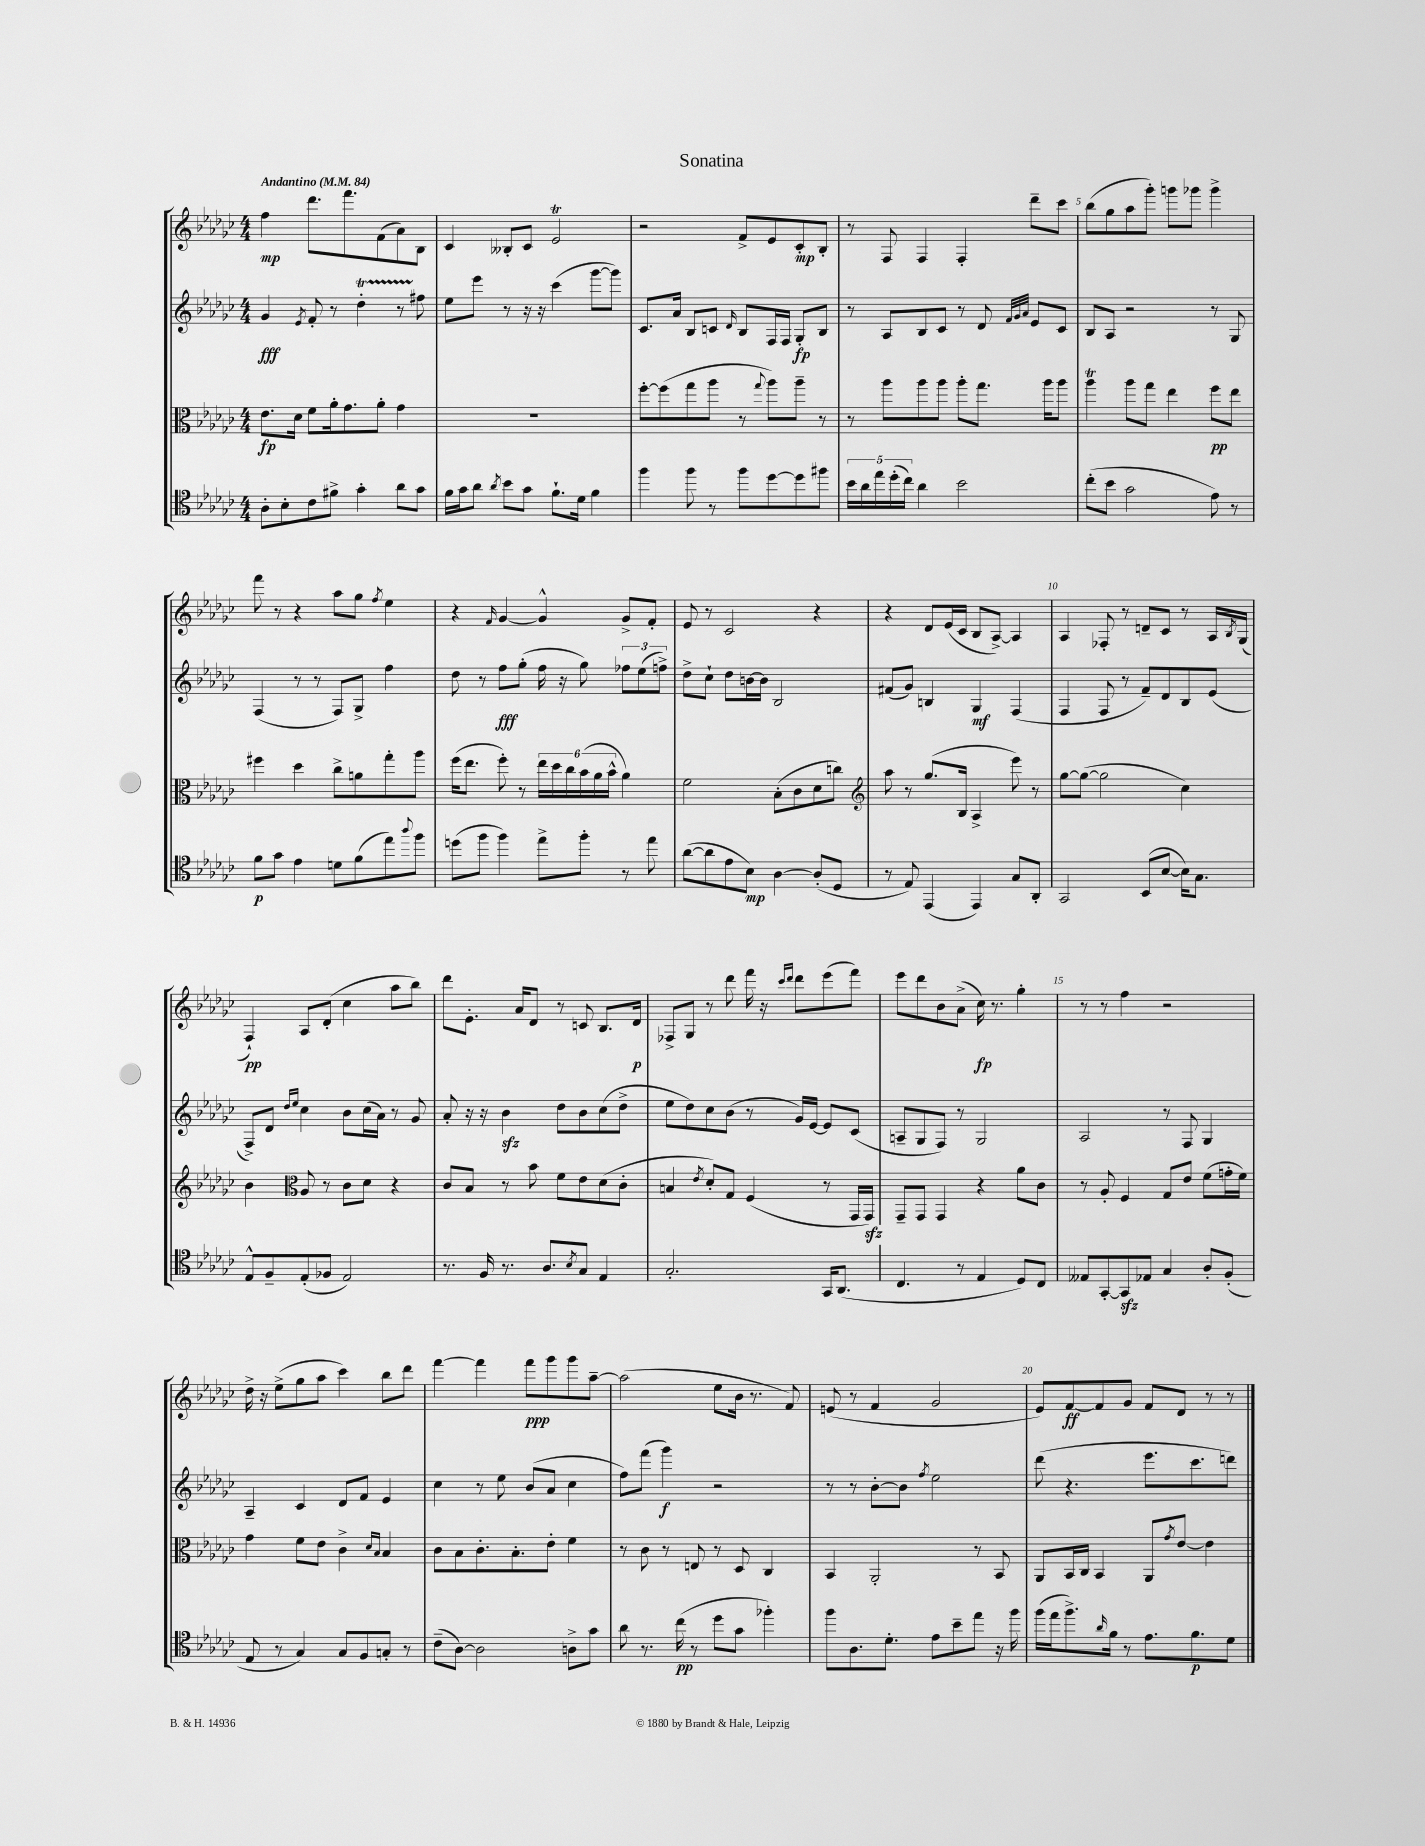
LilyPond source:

\header { title = "Sonatina" }
<<
\new StaffGroup <<
\new Staff = "s0" {
    \clef treble \key ges \major \numericTimeSignature \time 4/4 \tempo "Andantino" 4 = 84
    f''4\mp des'''8. f'''8. f'8( aes'8) bes8 |
    ces'4 beses8-. ces'8 ees'2\trill |
    r2 f'8-> ees'8 ces'8-.\mp bes8-. |
    r8 f8 f4 f4-. des'''8-- ces'''8 |
    bes''8( ges''8 aes''8 ges'''8-.) g'''8 ges'''8 ges'''4-> |
    f'''8 r8 r4 aes''8 ges''8 \acciaccatura { f''8 } ees''4 |
    r4 \grace { f'16 } ges'4~ ges'4-^ ges'8-> f'8-. |
    ees'8 r8 ces'2 r4 |
    r4 des'8 ees'16( ces'16 bes8 aes8~->) aes4 |
    aes4 fes8-. r8 d'8-- ces'8 r8 aes16 \acciaccatura { bes8 } ges16( |
    f4-!\pp) aes8 des'8-.( ces''4 aes''8 bes''8) |
    des'''8 ees'8.-. aes'16 des'8 r8 c'8 bes8. des'16\p |
    fes8-> ges8 r8 des'''8 f'''16 r16 \grace { ces'''16 des'''16 } des'''8 ees'''8( f'''8) |
    ees'''8 des'''8 bes'8 aes'8->( ces''16\fp) r8. ges''4-. |
    r8 r8 f''4 r2 |
    des''16-> r16 ees''8->( ges''8 aes''8 ces'''4) bes''8 des'''8 |
    f'''4~ f'''4 f'''8\ppp ges'''8 ges'''8 aes''8~-- |
    aes''2( ees''8 bes'16 r8. f'8) |
    e'8( r8 f'4 ges'2 |
    ees'8) f'8~\ff f'8 ges'8 f'8 des'8 r8 r8 \bar "|." |
}
\new Staff = "s1" {
    \clef treble \key ges \major \numericTimeSignature \time 4/4
    ges'4\fff \acciaccatura { ees'8 } f'8-. r8 des''4-.\startTrillSpan r8 fis''8\stopTrillSpan |
    ees''8 ees'''8 r8 r16 r16 ces'''4( ges'''8~ ges'''8) |
    ces'8. aes'16 bes8 c'8 \grace { des'16 } bes8 f16 f16 ges8-.\fp bes8 |
    r8 aes8 bes8 ces'8 r8 des'8 \grace { f'32 ges'32 aes'32 } ees'8 ces'8 |
    bes8 aes8 r2 r8 ges8 |
    f4( r8 r8 f8) ges8-> f''4 |
    des''8 r8 f''8\fff ges''8-.( f''16 r16 ges''8) \tuplet 3/2 { fes''8 ees''8( f''8->) } |
    des''8-> ces''8-! des''8 b'16~ b'16 bes2 |
    fis'8( ges'8) b4 ges4\mf f4( |
    f4 f8 r8 f'8--) des'8 bes8 ees'8( |
    f8->) des'8 \grace { des''16 ees''16 } ces''4 bes'8 ces''16( aes'16) r8 ges'8 |
    aes'8-. r16 r16 bes'4\sfz des''8 bes'8 ces''8( des''8-> |
    ees''8 des''8) ces''8 bes'8( r8 ges'16) ees'16~ ees'8 ces'8( |
    a8-- ges8 f8) r8 ges2 |
    aes2 r8 f8 ges4 |
    aes4-- ces'4 des'8 f'8 ees'4 |
    ces''4 r8 ees''8 bes'8( aes'8 ces''4 |
    f''8) f'''8( ges'''4\f) r2 |
    r8 r8 bes'8~-. bes'8 \acciaccatura { f''8 } ees''2 |
    des'''8( r4. ees'''8. ces'''8. d'''8) \bar "|." |
}
\new Staff = "s2" {
    \clef alto \key ges \major \numericTimeSignature \time 4/4
    ees'8.\fp des'16 f'8 aes'16-. ges'8. aes'8-. ges'4 |
    R1 |
    f''8~-. f''8( ges''8 aes''8 r8 \appoggiatura { ges''8 } aes''8) aes''8-- r8 |
    r8 aes''8 aes''8 aes''8 aes''8-. ges''8. aes''16 aes''8 |
    aes''4\trill aes''8 ges''8 ees''4 f''8\pp ees''8 |
    fis''4 des''4 ces''8-> a'8 ges''8-. aes''8 |
    f''16( ees''8. f''8-.) r8 \tuplet 6/4 { ees''16 des''16 ces''16 bes'16( aes'16 bes'16-^ } aes'4) |
    f'2 bes8-.( ces'8 des'8 c''8) |
    \clef treble aes''8 r8 ges''8.( bes16 aes4-> ees'''8) r8 |
    ges''8~ ges''8~( ges''2 ces''4) |
    bes'4 \clef alto aes8 r8 ces'8 des'8 r4 |
    ces'8 bes8 r8 bes'8 f'8 ees'8 des'8( ces'8-. |
    b4 \acciaccatura { ees'8 } des'8-.) ges8 f4( r8 ges,16 ges,16\sfz) |
    ges,8-- ges,8 ges,4 r4 aes'8 ces'8 |
    r8 aes8-. f4 ges8 ees'8 f'8( g'16-. f'16) |
    ges'4 f'8 ees'8 ces'4-> \grace { des'16 bes16 } bes4 |
    ces'8 bes8 ces'8.-. bes8.-. ees'8-. f'4 |
    r8 ces'8 r8 e8 r8 des8 ces4 |
    bes,4 aes,2-. r8 bes,8 |
    aes,8 bes,16 ces16 bes,4 aes,8 \acciaccatura { ges'8 } ees'8~ ees'4 \bar "|." |
}
\new Staff = "s3" {
    \clef tenor \key ges \major \numericTimeSignature \time 4/4
    aes8-. bes8-. ces'8 fis'8-> ges'4-. aes'8 ges'8 |
    f'16 ges'16 aes'8 \acciaccatura { aes'8 } bes'8 ges'8 f'8.-! des'16 f'4 |
    f''4 f''8 r8 f''8 des''8~ des''8 fis''8 |
    \tuplet 5/4 { bes'16 aes'16 ees''16 des''16-.( ces''16) } aes'4 bes'2 |
    ces''8-.( bes'8 ges'2 ees'8) r8 |
    f'8\p ges'8 ees'4 d'8 f'8( ees''8) \appoggiatura { aes''8 } f''8 |
    d''8( f''8 f''4) ees''8-> f''8-. r8 ees''8 |
    aes'8~( aes'8 ees'8 bes8\mp) aes4~ aes8-.( des8 |
    r8 ees8) ees,4( ees,4) ges8 aes,8-. |
    ges,2 bes,8( bes8~ bes16) ges8. |
    ees8-^ f8-- ees8-.( fes8 ees2) |
    r8. f16 r8. aes8. \acciaccatura { bes8 } ges8 ees4 |
    ges2.-. ges,16 aes,8.( |
    ces4. r8 ees4 des8) ces8 |
    eeses8 ges,8~-. ges,8\sfz ees8 ges4 aes8-. f8-.( |
    ees8 r8 ges4) ges8 f8 g8-. r8 |
    ces'8--( aes8~) aes2 a8-> ges'8 |
    aes'8 r8. ces''16\pp( r8 des''8 ges'8 fes''4-.) |
    f''8 aes8. des'8.-. ees'8 bes'8-- ees''8 r16 f''16 |
    f''16( ees''16 f''8.->) \grace { aes'16 } f'16 r8 ees'8. f'8.\p des'8 \bar "|." |
}
>>
>>
\layout { \context { \Score \override BarNumber.break-visibility = ##(#f #t #t) barNumberVisibility = #(every-nth-bar-number-visible 5) } }
